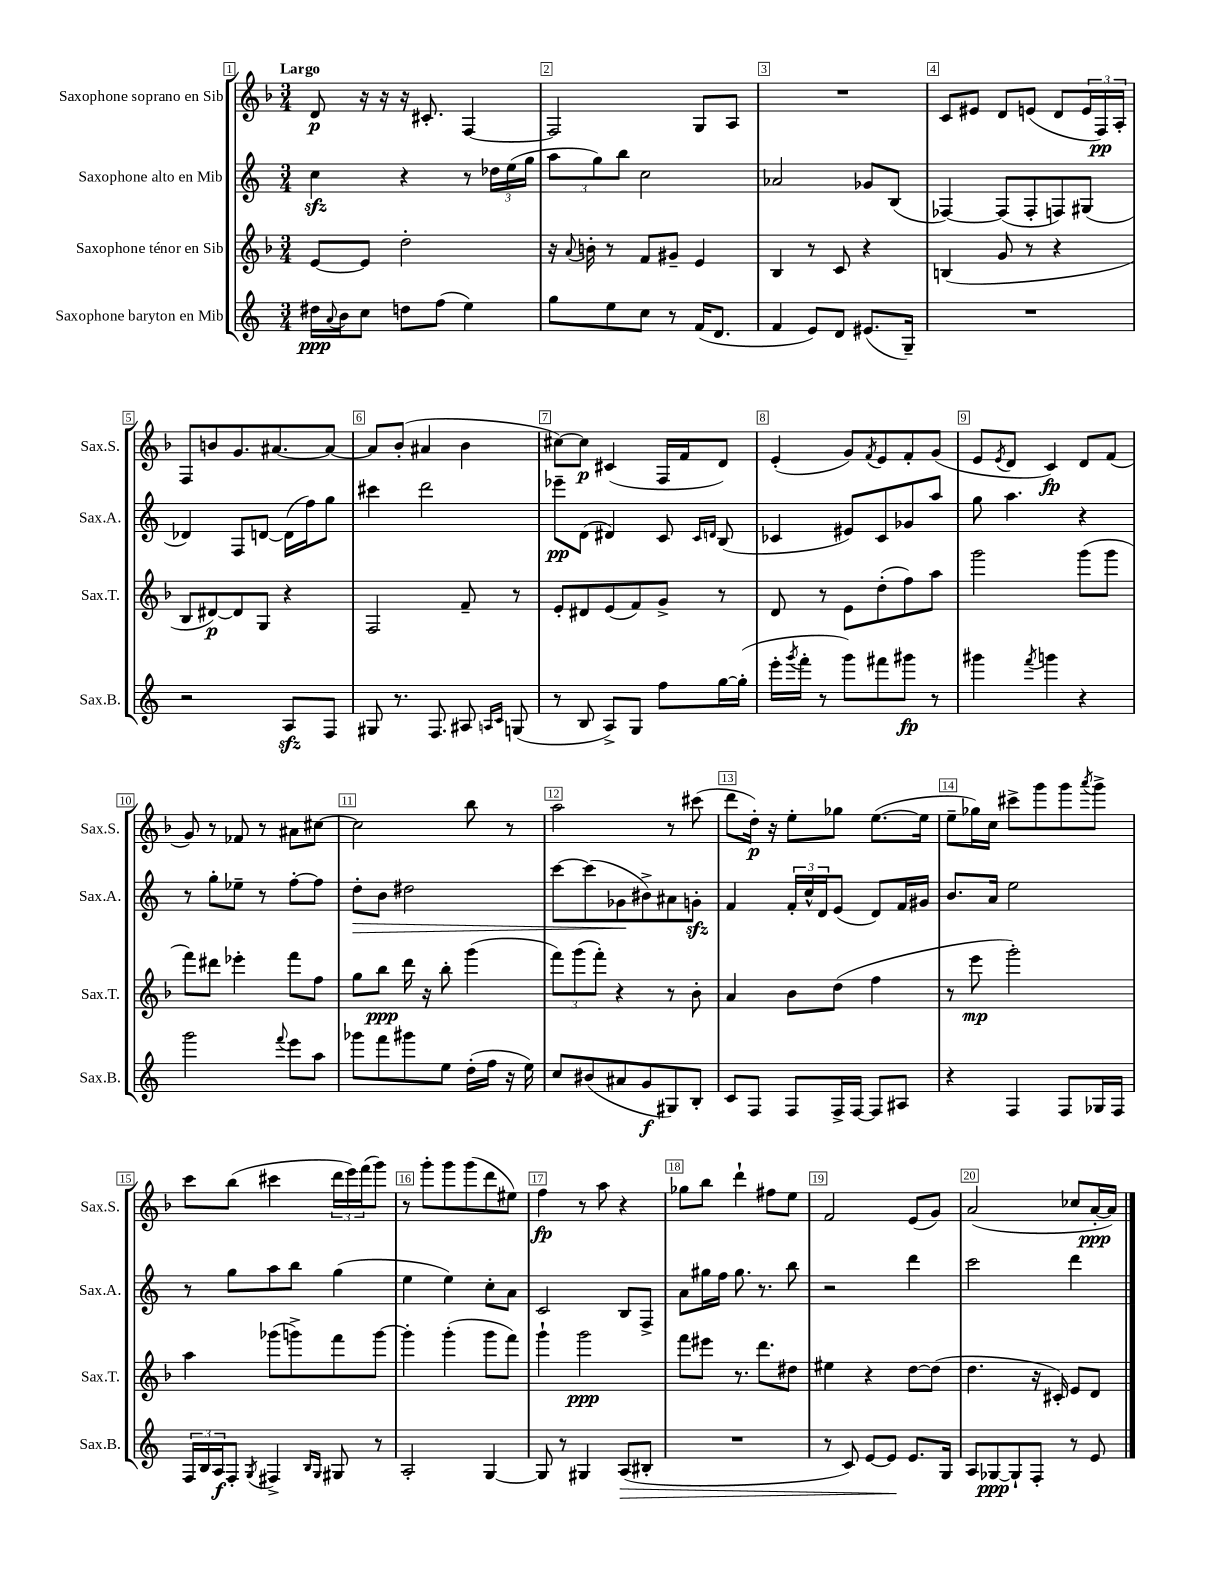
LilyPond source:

<<
\new StaffGroup <<
\new Staff = "s0" \with { instrumentName = "Saxophone soprano en Sib" shortInstrumentName = "Sax.S." } {
    \clef treble \key f \major \numericTimeSignature \time 3/4 \tempo "Largo"
    d'8\p r16 r16 r16 cis'8.-. f4~ |
    f2 g8 a8 |
    R2. |
    c'8 eis'8 d'8 e'8( d'8 \tuplet 3/2 { e'16 f16\pp) a16-. } |
    f8 b'8 g'8. ais'8.~ ais'8~ |
    ais'8 bes'8-.( ais'4 bes'4 |
    cis''8~) cis''8\p cis'4( f16 f'16 d'8) |
    e'4-.( g'8) \acciaccatura { f'8 } e'8 f'8-. g'8( |
    e'8 \acciaccatura { e'8 } d'8 c'4\fp) d'8 f'8( |
    g'8) r8 fes'8 r8 ais'8 cis''8~ |
    cis''2 bes''8 r8 |
    a''2 r8 cis'''8( |
    d'''8 d''16-.\p) r16 e''8-. ges''8 e''8.~( e''16 |
    e''8-- ges''16) c''16 cis'''8-> g'''8 g'''8 \acciaccatura { a'''8 } g'''8-> |
    c'''8 bes''8( cis'''4 \tuplet 3/2 { d'''16 e'''16) f'''16( } g'''8) |
    r8 g'''8-. g'''8 g'''8( d'''8 eis''8) |
    f''4\fp r8 a''8 r4 |
    ges''8 bes''8 d'''4-! fis''8 e''8 |
    f'2 e'8( g'8) |
    a'2( ces''8 a'16~-.\ppp a'16) \bar "|." |
}
\new Staff = "s1" \with { instrumentName = "Saxophone alto en Mib" shortInstrumentName = "Sax.A." } {
    \clef treble \key c \major \numericTimeSignature \time 3/4
    c''4\sfz r4 r8 \tuplet 3/2 { des''16 e''16( g''16 } |
    \tuplet 3/2 { a''8 g''8) b''8 } c''2 |
    aes'2 ges'8 b8( |
    fes4~) fes8( fes8-. f8) gis8( |
    des'4) f8 d'8~ d'16( f''16) g''8 |
    cis'''4 d'''2 |
    ees'''8--\pp d'8( dis'4) c'8 \grace { c'16 d'16 } b8( |
    ces'4 eis'8) ces'8 ges'8 a''8 |
    g''8 a''4. r4 |
    r8 g''8-. ees''8-- r8 f''8~-. f''8 |
    d''8-.\> b'8 dis''2 |
    c'''8~ c'''8( ges'8\! bis'8->) ais'8 g'8-.\sfz |
    f'4 \tuplet 3/2 { f'16-. c''16-^ d'16 } e'8( d'8) f'16 gis'16 |
    b'8. a'16 e''2 |
    r8 g''8 a''8 b''8 g''4( |
    e''4 e''4) c''8-. a'8 |
    c'2 b8 f8-> |
    a'8 gis''16 f''16 gis''8. r8. b''8 |
    r2 d'''4 |
    c'''2 d'''4 \bar "|." |
}
\new Staff = "s2" \with { instrumentName = "Saxophone ténor en Sib" shortInstrumentName = "Sax.T." } {
    \clef treble \key f \major \numericTimeSignature \time 3/4
    e'8~ e'8 d''2-. |
    r16 \appoggiatura { a'8 } b'16-. r8 f'8 gis'8-- e'4 |
    bes4 r8 c'8 r4 |
    b4( g'8 r8 r4 |
    bes8 dis'8~\p) dis'8 g8 r4 |
    f2 f'8-- r8 |
    e'8-. dis'8 e'8( f'8) g'8-> r8 |
    d'8 r8 e'8 d''8-.( f''8) a''8 |
    g'''2 g'''8( g'''8 |
    f'''8) dis'''8 ees'''4-. f'''8 f''8 |
    g''8 bes''8\ppp d'''16 r16 bes''8-. g'''4( |
    \tuplet 3/2 { f'''8) g'''8( f'''8-.) } r4 r8 bes'8-. |
    a'4 bes'8 d''8( f''4 |
    r8 e'''8\mp g'''2-.) |
    a''4 ges'''8( g'''8->) f'''8 g'''8~ |
    g'''4-. g'''4-.( g'''8 f'''8) |
    g'''4-! g'''2\ppp |
    f'''8 eis'''8 r8. d'''8. dis''8 |
    eis''4 r4 d''8~ d''8( |
    d''4. r16 cis'16-.) e'8 d'8 \bar "|." |
}
\new Staff = "s3" \with { instrumentName = "Saxophone baryton en Mib" shortInstrumentName = "Sax.B." } {
    \clef treble \key c \major \numericTimeSignature \time 3/4
    dis''16\ppp \appoggiatura { a'8 } b'16 c''8 d''8 f''8( e''4) |
    g''8 e''8 c''8 r8 f'16( d'8. |
    f'4 e'8) d'8 eis'8.( g16--) |
    R2. |
    r2 a8\sfz f8 |
    gis8 r8. f8. ais8 \grace { a16 c'16 } g8( |
    r8 b8 a8->) g8 f''8 g''16~ g''16-.( |
    e'''16-. \acciaccatura { g'''8 } f'''16-. r8 g'''8) fis'''8 gis'''8\fp r8 |
    gis'''4 \acciaccatura { f'''8 } g'''4 r4 |
    g'''2 \appoggiatura { f'''8 } e'''8 a''8 |
    ges'''8 f'''8 gis'''8 e''8 d''16-.( f''16 r16 e''16) |
    c''8 bis'8( ais'8 g'8\f gis8) b8-. |
    c'8 f8 f8 f16-> f16~ f8 ais8 |
    r4 f4 f8 ges16 f16 |
    \tuplet 3/2 { f16 b16 a16\f } f8-. \acciaccatura { g8 } fis4-> \grace { b16 g16 } gis8 r8 |
    a2-. g4~ |
    g8 r8 gis4 a8\>( bis8-. |
    R2. |
    r8 c'8) e'8~ e'8\! e'8. g16 |
    a8 ges8~\ppp ges8-! f8-. r8 e'8 \bar "|." |
}
>>
>>
\layout { \context { \Score \override BarNumber.break-visibility = ##(#f #t #t) barNumberVisibility = #all-bar-numbers-visible \override BarNumber.stencil = #(make-stencil-boxer 0.1 0.3 ly:text-interface::print) } }
